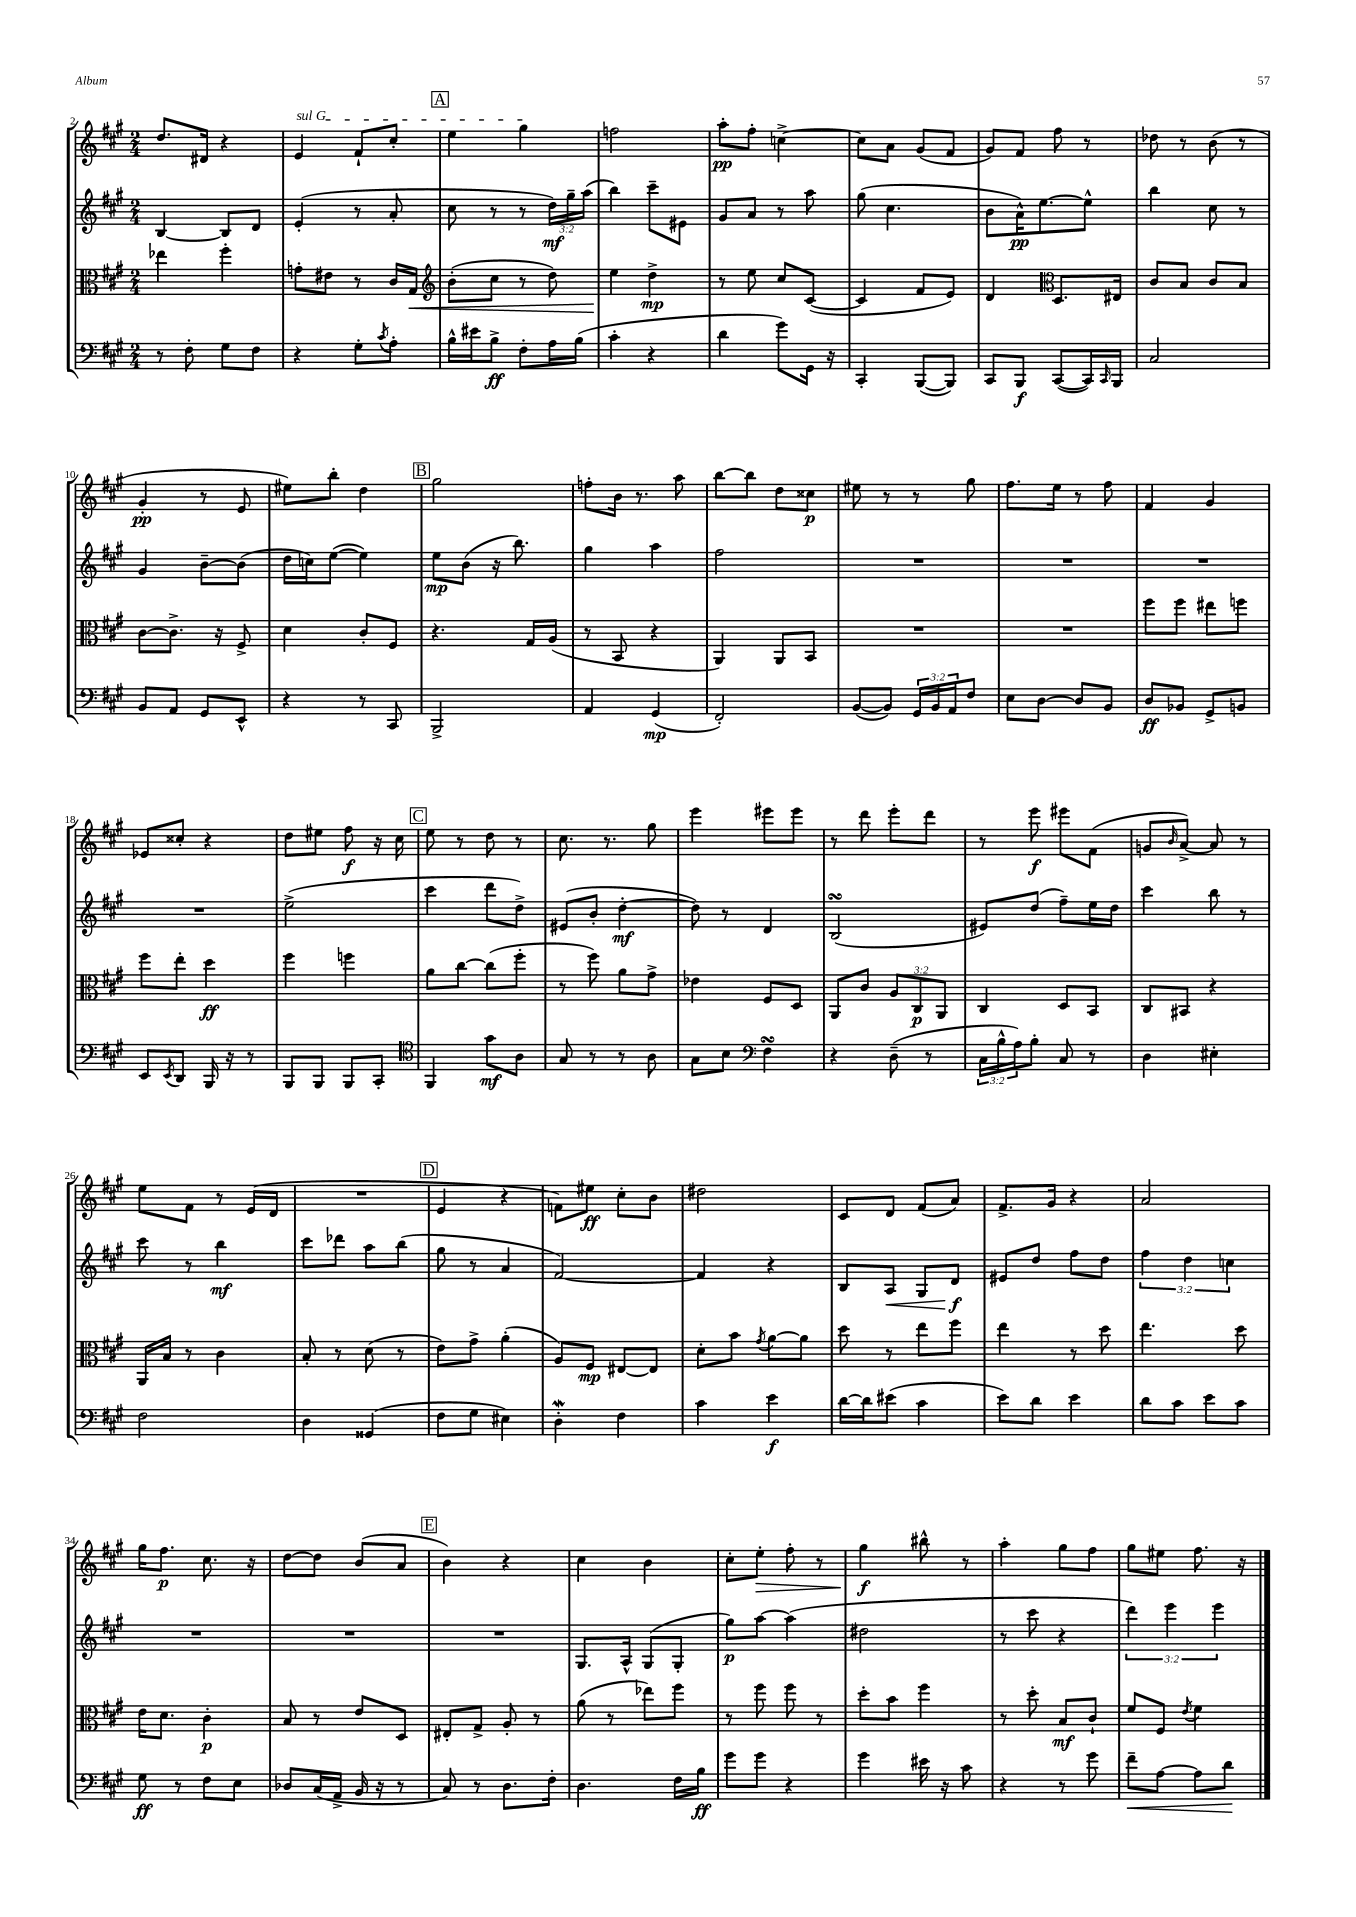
<<
\new StaffGroup <<
\new Staff = "s0" {
    \clef treble \key a \major \numericTimeSignature \time 2/4
    d''8. dis'16 r4 |
    \once \override TextSpanner.bound-details.left.text = \markup { \italic "sul G" } e'4\startTextSpan fis'8-! cis''8-. |
    \mark \markup { \box "A" } e''4 gis''4\stopTextSpan |
    f''2 |
    a''8-.\pp fis''8-. c''4~-> |
    c''8 a'8 gis'8( fis'8 |
    gis'8) fis'8 fis''8 r8 |
    des''8 r8 b'8( r8 |
    gis'4-.\pp r8 e'8 |
    eis''8) b''8-. d''4 |
    \mark \markup { \box "B" } gis''2 |
    f''8-. b'16 r8. a''8 |
    b''8~ b''8 d''8 cisis''8\p |
    eis''8 r8 r8 gis''8 |
    fis''8. e''16 r8 fis''8 |
    fis'4 gis'4 |
    ees'8 cisis''8-. r4 |
    d''8 eis''8 fis''8\f r16 cis''16 |
    \mark \markup { \box "C" } e''8 r8 d''8 r8 |
    cis''8. r8. gis''8 |
    e'''4 eis'''8 eis'''8 |
    r8 d'''8 e'''8-. d'''8 |
    r8 e'''8\f eis'''8 fis'8( |
    g'8 \grace { b'16 } a'8~->) a'8 r8 |
    e''8 fis'8 r8 e'16( d'16 |
    R2 |
    \mark \markup { \box "D" } e'4 r4 |
    f'8) eis''8\ff cis''8-. b'8 |
    dis''2 |
    cis'8 d'8 fis'8( a'8) |
    fis'8.-> gis'16 r4 |
    a'2 |
    gis''16 fis''8.\p cis''8. r16 |
    d''8~ d''8 b'8( a'8 |
    \mark \markup { \box "E" } b'4) r4 |
    cis''4 b'4 |
    cis''8-. e''8-.\> fis''8-. r8 |
    gis''4\f\! bis''8-^ r8 |
    a''4-. gis''8 fis''8 |
    gis''8 eis''8 fis''8. r16 \bar "|." |
}
\new Staff = "s1" {
    \clef treble \key a \major \numericTimeSignature \time 2/4 \override Staff.TupletNumber.text = #tuplet-number::calc-fraction-text
    b4~ b8 d'8 |
    e'4-.( r8 a'8-. |
    \mark \markup { \box "A" } cis''8 r8 r8 \tuplet 3/2 { d''16\mf) gis''16-- a''16( } |
    b''4) cis'''8-- eis'8 |
    gis'8 a'8 r8 a''8 |
    gis''8( cis''4. |
    b'8 a'16-^\pp) e''8.~ e''8-^ |
    b''4 cis''8 r8 |
    gis'4 b'8~-- b'8( |
    d''16 c''16) e''8~( e''4) |
    \mark \markup { \box "B" } e''8\mp b'8( r16 b''8.) |
    gis''4 a''4 |
    fis''2 |
    R2 |
    R2 |
    R2 |
    R2 |
    e''2->( |
    \mark \markup { \box "C" } cis'''4 d'''8 d''8->) |
    eis'8( b'8-. d''4~-.\mf |
    d''8) r8 d'4 |
    b2\turn( |
    eis'8) d''8( fis''8--) e''16 d''16 |
    cis'''4 b''8 r8 |
    cis'''8 r8 b''4\mf |
    cis'''8 des'''8 a''8 b''8( |
    \mark \markup { \box "D" } gis''8 r8 a'4 |
    fis'2~) |
    fis'4 r4 |
    b8 a8\< gis8 d'8\f\! |
    eis'8 d''8 fis''8 d''8 |
    \tuplet 3/2 { fis''4 d''4 c''4 } |
    R2 |
    R2 |
    \mark \markup { \box "E" } R2 |
    gis8. a16-^ gis8( gis8-. |
    gis''8\p) a''8~ a''4( |
    dis''2 |
    r8 cis'''8 r4 |
    \tuplet 3/2 { d'''4) e'''4 e'''4 } \bar "|." |
}
\new Staff = "s2" {
    \clef alto \key a \major \numericTimeSignature \time 2/4 \override Staff.TupletNumber.text = #tuplet-number::calc-fraction-text
    ees''4 fis''4-. |
    g'8-. eis'8 r8 cis'16 gis16\< |
    \mark \markup { \box "A" } \clef treble b'8-.( cis''8 r8 d''8) |
    e''4\! d''4->\mp |
    r8 e''8 cis''8 cis'8~( |
    cis'4 fis'8 e'8) |
    d'4 \clef alto d8. eis16 |
    cis'8 b8 cis'8 b8 |
    cis'8~ cis'8.-> r16 fis8-> |
    d'4 cis'8-. fis8 |
    \mark \markup { \box "B" } r4. gis16 a16( |
    r8 b,8 r4 |
    a,4) a,8 b,8 |
    R2 |
    R2 |
    fis''8 fis''8 eis''8 f''8 |
    fis''8 e''8-. d''4\ff |
    fis''4 f''4 |
    \mark \markup { \box "C" } a'8 cis''8~ cis''8( fis''8-. |
    r8 fis''8) a'8 gis'8-> |
    ees'4 fis8 d8 |
    a,8 cis'8 \tuplet 3/2 { a8 cis8\p a,8 } |
    cis4 d8 b,8 |
    cis8 bis,8 r4 |
    a,16 b16 r8 cis'4 |
    b8-. r8 d'8( r8 |
    \mark \markup { \box "D" } e'8) gis'8-> a'4-.( |
    a8) fis8\mp eis8~ eis8 |
    d'8-. b'8 \acciaccatura { gis'8 } a'8~ a'8 |
    d''8 r8 e''8 fis''8 |
    e''4 r8 d''8 |
    e''4. d''8 |
    e'16 d'8. cis'4-.\p |
    b8 r8 e'8 d8 |
    \mark \markup { \box "E" } eis8-. gis8-> a8-. r8 |
    a'8( r8 ees''8) fis''8 |
    r8 fis''8 fis''8 r8 |
    d''8-. b'8 fis''4 |
    r8 d''8-. b8\mf cis'8-! |
    fis'8 fis8 \acciaccatura { e'8 } fis'4 \bar "|." |
}
\new Staff = "s3" {
    \clef bass \key a \major \numericTimeSignature \time 2/4 \override Staff.TupletNumber.text = #tuplet-number::calc-fraction-text
    r8 fis8-. gis8 fis8 |
    r4 gis8-. \acciaccatura { cis'8 } a8-. |
    \mark \markup { \box "A" } b16-^ eis'16 b8->\ff fis8-. a16 b16( |
    cis'4-. r4 |
    d'4 gis'8) gis,16 r16 |
    cis,4-. b,,8~( b,,8) |
    cis,8 b,,8\f cis,8~( cis,16) \grace { cis,16 } b,,16 |
    cis2 |
    b,8 a,8 gis,8 e,8-^ |
    r4 r8 cis,8 |
    \mark \markup { \box "B" } b,,2-> |
    a,4 gis,4\mp( |
    fis,2-.) |
    b,8~( b,8) \tuplet 3/2 { gis,16 b,16 a,16 } fis8 |
    e8 d8~ d8 b,8 |
    d8\ff bes,8 gis,8-> b,8 |
    e,8 \acciaccatura { e,8 } d,8 b,,16 r16 r8 |
    b,,8 b,,8 b,,8 cis,8-. |
    \mark \markup { \box "C" } \clef tenor fis,4 gis'8\mf a8 |
    gis8 r8 r8 a8 |
    gis8 b8 \clef bass fis4\turn |
    r4 d8--( r8 |
    \tuplet 3/2 { cis16 b16-^ a16) } b8-. cis8 r8 |
    d4 eis4-. |
    fis2 |
    d4 gisis,4( |
    \mark \markup { \box "D" } fis8 gis8 eis4) |
    d4-.\mordent fis4 |
    cis'4 e'4\f |
    d'16~ d'16 eis'8( cis'4 |
    e'8) d'8 e'4 |
    d'8 cis'8 e'8 cis'8 |
    gis8\ff r8 fis8 e8 |
    des8 cis16( a,16-> b,16 r16 r8 |
    \mark \markup { \box "E" } cis8) r8 d8. fis16-. |
    d4. fis16 b16\ff |
    gis'8 gis'8 r4 |
    gis'4 eis'16 r16 cis'8 |
    r4 r8 gis'8 |
    fis'8--\< a8~ a8 d'8\! \bar "|." |
}
>>
>>
\layout { \context { \Score currentBarNumber = #2 } }
